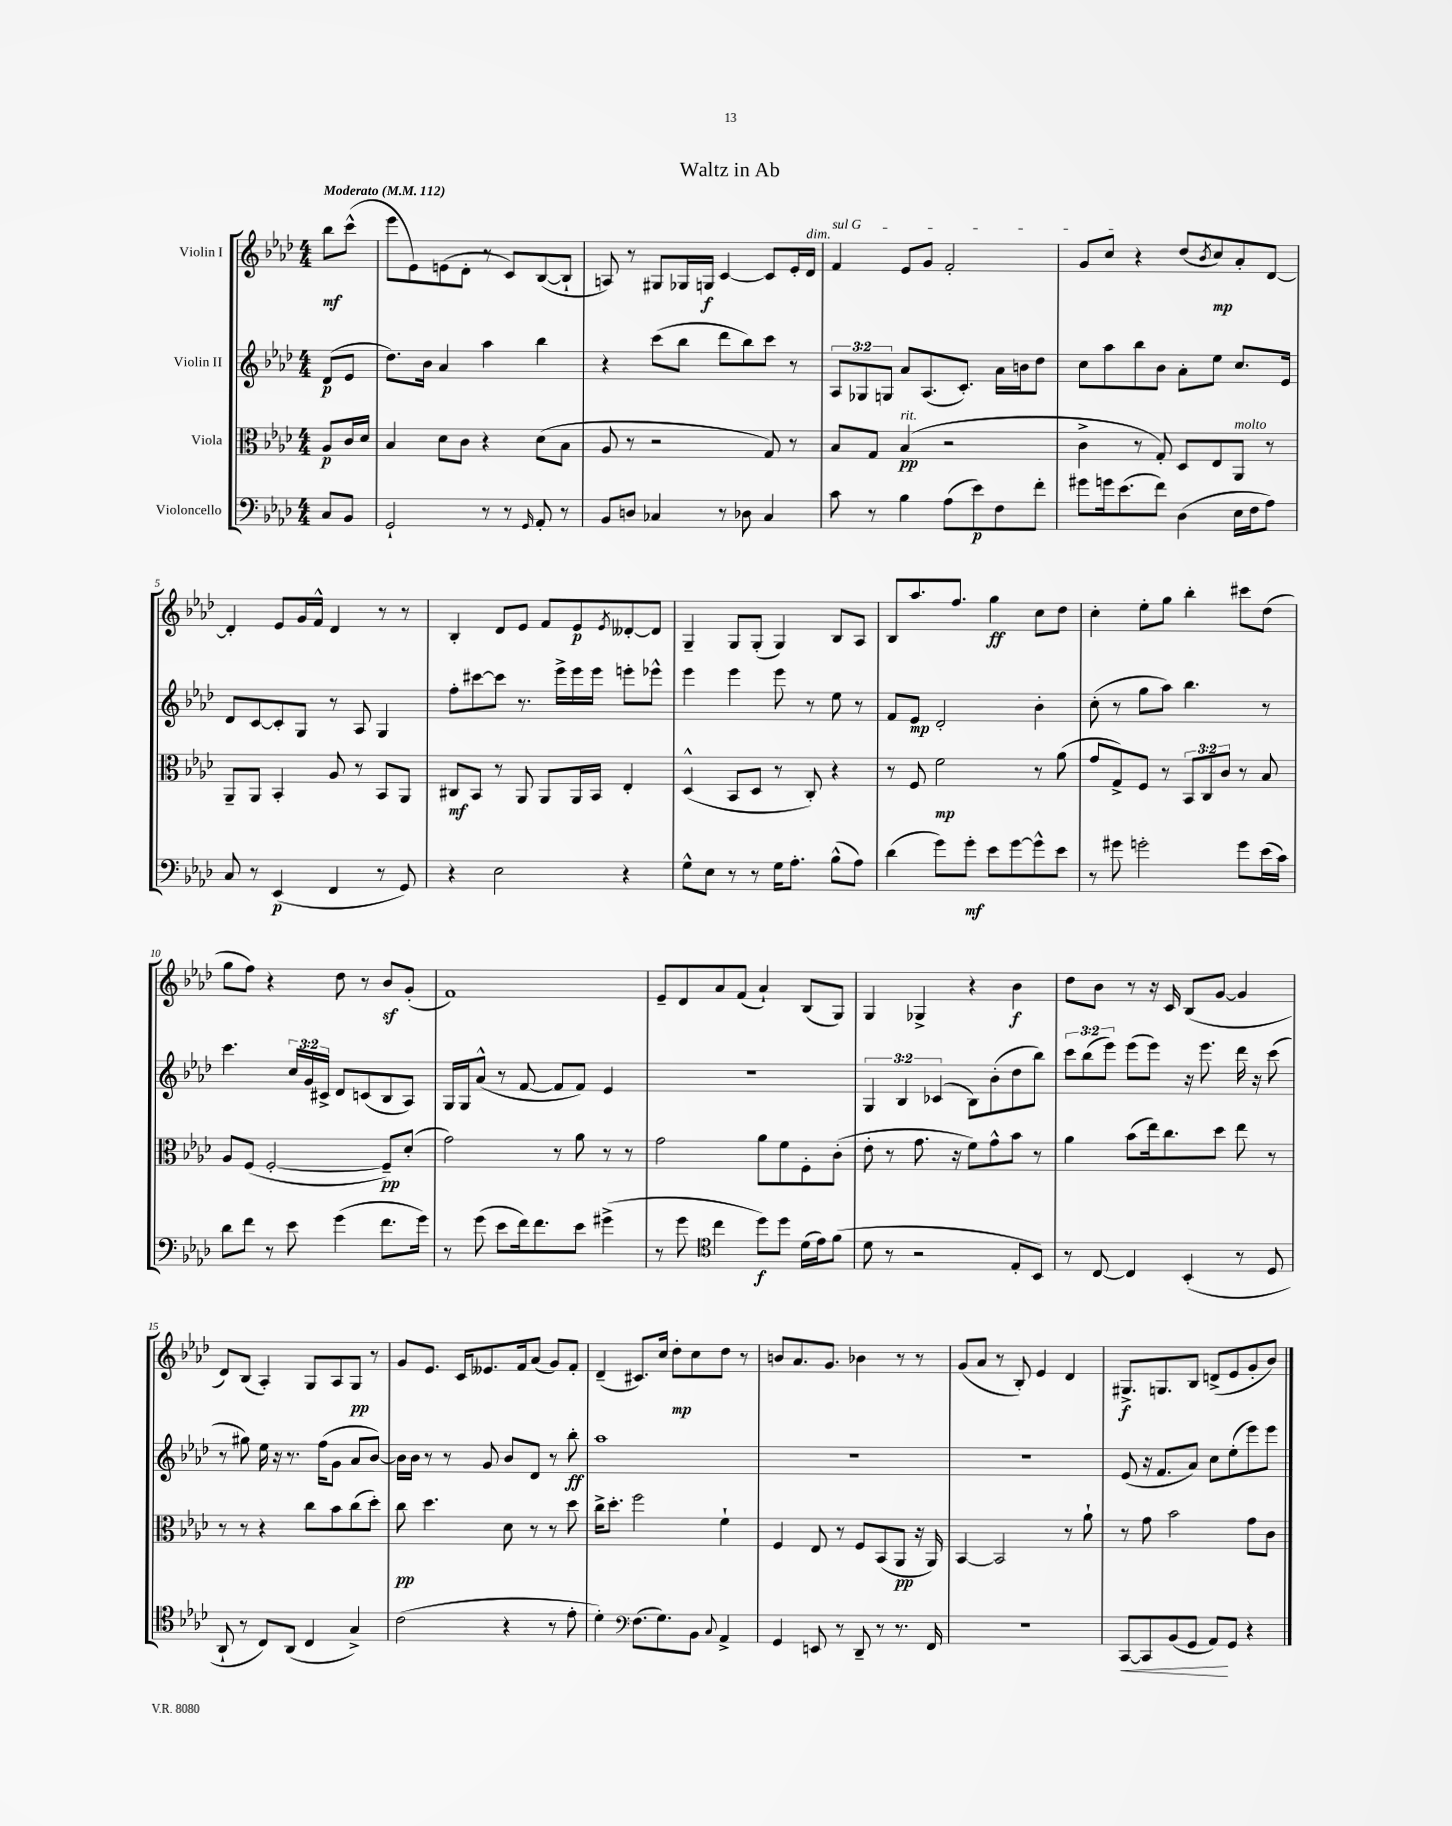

**kern	**kern	**kern	**kern
*staff4	*staff3	*staff2	*staff1
*clefF4	*clefC3	*clefG2	*clefG2
*k[b-e-a-d-]	*k[b-e-a-d-]	*k[b-e-a-d-]	*k[b-e-a-d-]
*M4/4	*M4/4	*M4/4	*M4/4
*MM112	*MM112	*MM112	*MM112
8C	8A-	(8d-	8bb-
8BB-	16c	8e-	(8ccc^^
.	16d-	.	.
=	=	=	=
2GG`	4B-	8.dd-)	8eee-
.	.	.	8e-)
.	.	16b-	.
.	8d-	4a-	(8e
.	8c	.	8d-'
8r	4r	4aa-	8r
8r	.	.	8c)
16qqGG	.	.	.
8AA-'	(8d-	4bb-	([8B-
8r	8B-	.	8B-`]
=	=	=	=
8BB-	8A-	4r	8A)
8D	8r	.	8r
4C-	2r	(8ccc	8G#
.	.	8bb-	16G-
.	.	.	16G
8r	.	8ddd-	[4c
8D-	.	8bb-)	.
4C-	8G)	8ccc	8c]
.	8r	8r	16e-'
.	.	.	16d-
=	=	=	=
8c	8B-	12A-	4f
.	.	12G-	.
8r	8G	.	.
.	.	12G	.
4B-	(4B-	8a-	8e-
.	.	(8.A-	8g
(8A-	2r	.	2f'
.	.	8.c')	.
8e-)	.	.	.
8F	.	16a-	.
.	.	16b	.
8f'	.	8dd-	.
=	=	=	=
8g#	4c^	8cc	8g
16g	.	8aa-	8cc
(8.e-	.	.	.
.	8r	8bb-	4r
8f)	8G')	8b-	.
(4D-	8D-	8a-'	(8dd-
.	.	.	8qb-
.	8E-	8ee-	8cc)
16E-	8AA-	8.cc	8a-'
16F	.	.	.
8A-)	8r	.	[8d-
.	.	16e-	.
=	=	=	=
8C	8AA-~	8d-	4d-']
8r	8AA-	[8c	.
(4EE-	4BB-'	8c']	8e-
.	.	8G	16g
.	.	.	16f^^
4FF	8A-	8r	4d-
.	8r	8A-	.
8r	8BB-	4G	8r
8GG)	8AA-	.	8r
=	=	=	=
4r	8C#	8ff'	4B-'
.	8BB-	[8ccc#	.
2E-	8r	8ccc#]	8d-
.	8AA-	8.r	8e-
.	8AA-	.	8f
.	.	16eee-^	.
.	16AA-	16eee-	8e-
.	16BB-	16eee-	.
.	.	.	8qe-
4r	4E-'	8eee'	[8d--'
.	.	8eee-^^	8d--]
=	=	=	=
8G^^	(4D-^^	4eee-	4G~
8E-	.	.	.
8r	8BB-	4eee-	8G
8r	8D-	.	(8G'
16G	8r	8eee-	4G)
8.A-'	.	.	.
.	8C')	8r	.
(8B-^^	4r	8ee-	8B-
8A-)	.	8r	8A-
=	=	=	=
(4d-	8r	8f	8B-
.	8F	8e-	8.aa-
8g)	2f	2d-'	.
.	.	.	8.ff
8g'	.	.	.
8e-	.	.	4gg
[8g	.	.	.
8g^^]	8r	4b-'	8cc
8e-	(8a-	.	8dd-
=	=	=	=
8r	8g	(8cc'	4cc'
8g#	8G^)	8r	.
2g'	8F	8gg	8ee-'
.	8r	8aa-)	8gg
.	12BB-	4.bb-	4bb-'
.	12C	.	.
.	12c	.	.
8g	8r	.	8ccc#
(16e-	8B-	8r	(8dd-
16c)	.	.	.
=	=	=	=
8d-	8A-	4.ccc	8gg
8f	(8F	.	8ff)
8r	[2F'	.	4r
8e-	.	24cc	.
.	.	24g	.
.	.	24c#^	.
(4g	.	8d-	8dd-
.	.	(8c	8r
8.f	8F~])	8B-	8b-
.	(8d-'	8A-)	(8g'
16g)	.	.	.
=	=	=	=
8r	2g)	16G	1f)
.	.	16G	.
(8g	.	(8a-^^	.
8e-	.	8r	.
16f)	.	[8f	.
8.f	.	.	.
.	8r	8f]	.
8e-	8a-	8f)	.
(4g#^	8r	4e-	.
.	8r	.	.
=	=	=	=
8r	2g	1r	8e-~
8g	.	.	8d-
*clefC4	*	*	*
4cc	.	.	8a-
.	.	.	(8f
8dd-)	8a-	.	4a-`)
8dd-	8f	.	.
(16d-	8F'	.	(8B-
16e-)	.	.	.
(8f	(8c'	.	8G)
=	=	=	=
8d-	8e-'	6G	4G
8r	8r	.	.
.	.	6B-	.
2r	8.g	.	4G-^
.	.	(6c-	.
.	16r	.	.
.	8f)	8B-)	4r
.	8g^^	(8b-'	.
8E-'	8b-	8dd-	4b-
8BB-)	8r	8bb-)	.
=	=	=	=
8r	4a-	12ccc	8dd-
.	.	(12bb-	.
[8C	.	.	8b-
.	.	12eee-)	.
4C]	(8b-	(8eee-	8r
.	16ee-)	8eee-)	16r
.	8.cc	.	16c
(4BB-'	.	16r	(8B-
.	.	8.eee-	.
.	8dd-	.	[8g
8r	8ee-	16ddd-	4g]
.	.	16r	.
8D-	8r	(8ccc	.
=	=	=	=
8AA-`	8r	8r	8d-)
8r	8r	8gg#)	(8B-
8C)	4r	16ee-	4A-')
.	.	16r	.
(8AA-	.	8.r	.
4C	8cc	.	8G
.	.	(16ff	.
.	8b-	8g	8A-
4G^)	(8cc	8a-	8G
.	8dd-')	[8b-)	8r
=	=	=	=
(2c	8cc	16b-]	8g
.	.	16b-	.
.	4.dd-	8r	8.e-
.	.	8r	.
.	.	.	16c
.	.	8g	8.e--
4r	8d-	8b-	.
.	.	.	16f
.	8r	8d-	(8a-
8r	8r	8r	8g)
8e-'	8dd-	8bb-'	8f'
=	=	=	=
4d-')	16cc^	1aa-	(4d-~
.	8.dd-'	.	.
*clefF4	*	*	*
(8.F	2ff	.	8.c#)
8.G)	.	.	16cc
.	.	.	8dd-'
8BB-	.	.	8cc
8qqC	.	.	.
4AA-^	4f`	.	8dd-
.	.	.	8r
=	=	=	=
4GG	4F	1r	8b
.	.	.	8.a-
8EE	8E-	.	.
.	.	.	8.g
8r	8r	.	.
8DD-~	8F	.	4b-
8r	(8BB-	.	.
8.r	8AA-	.	8r
.	16r	.	8r
16FF	16AA-)	.	.
=	=	=	=
1r	[4BB-	1r	(8g
.	.	.	8a-
.	2BB-]	.	8r
.	.	.	8B-')
.	.	.	4e-
.	8r	.	4d-
.	8a-`	.	.
=	=	=	=
[8CC	8r	(8e-	8.G#^
8CC]	8g	16r	.
.	.	8.f	8.G
(8BB-	2b-	.	.
8GG	.	8a-)	8B-
8AA-)	.	8cc	(8d^
8GG	.	(8ee-'	8e-
4r	8g	8eee-)	8g'
.	8c	8eee-	8b-)
==	==	==	==
*-	*-	*-	*-
